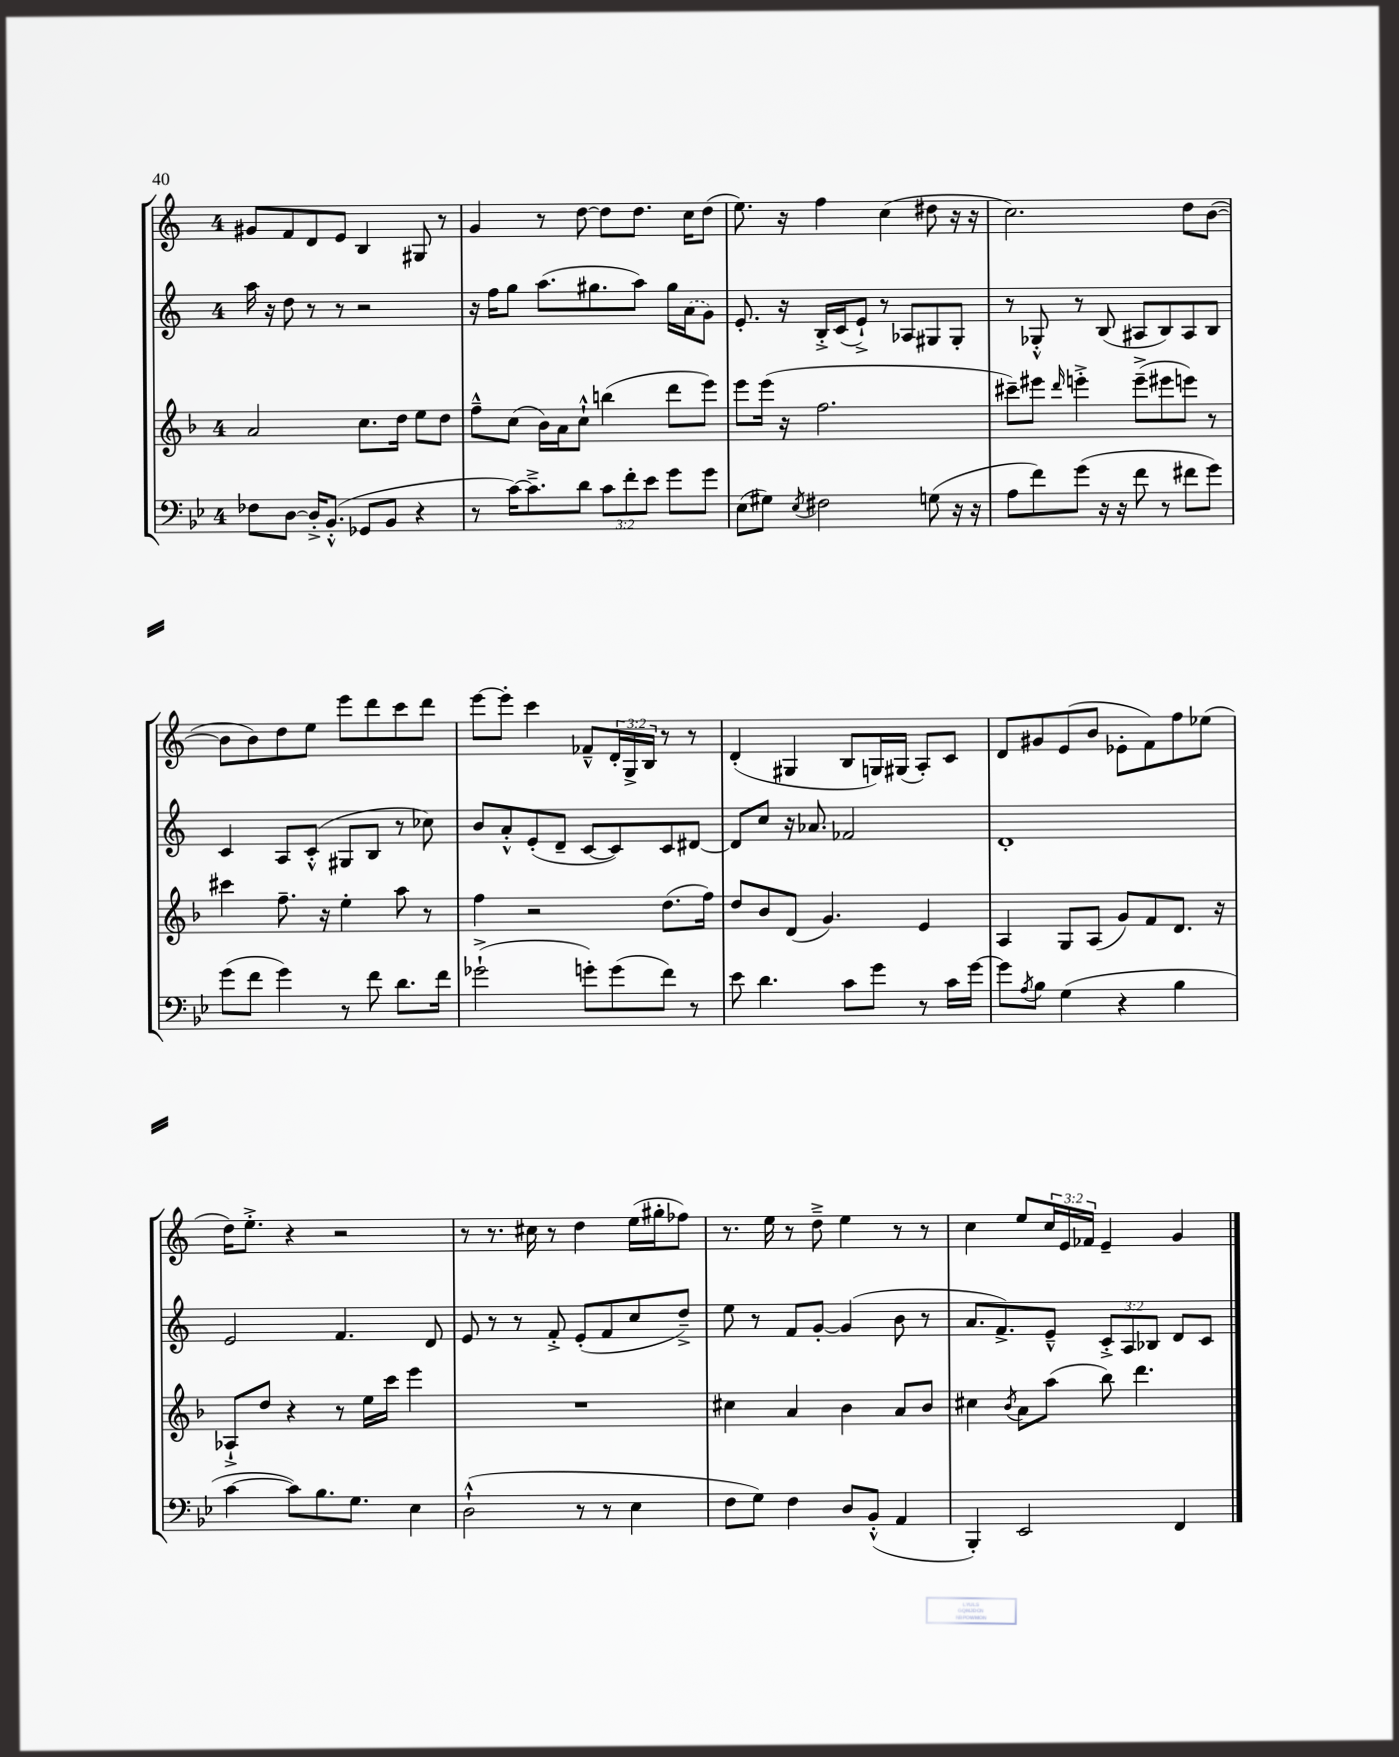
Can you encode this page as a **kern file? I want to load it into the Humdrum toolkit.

**kern	**kern	**kern	**kern
*staff4	*staff3	*staff2	*staff1
*clefF4	*clefG2	*clefG2	*clefG2
*k[b-e-]	*k[b-]	*k[]	*k[]
*M4/4	*M4/4	*M4/4	*M4/4
8F-	2a	16aa	8g#
.	.	16r	.
[8D	.	8dd	8f
16D'^]	.	8r	8d
(8.BB-'^^	.	.	.
.	.	8r	8e
8GG-	8.cc	2r	4B
8BB-	.	.	.
.	16dd	.	.
4r	8ee	.	8G#
.	8dd	.	8r
=	=	=	=
8r	8ff~^^	16r	4g
.	.	16ff	.
[16c)	(8cc	8gg	.
8.c~^]	.	.	.
.	16b-)	(8.aa	8r
.	16a	.	.
8d	8cc`^^	.	[8dd
.	.	8.gg#	.
12c	(4bb	.	8dd]
12f'	.	.	.
.	.	8aa)	8.dd
12e-	.	.	.
8g	8ddd	16gg#	.
.	.	(16a	16cc
8g	8eee)	8g)	(8dd
=	=	=	=
(8E-	8eee	8.e'	8.ee)
8G#)	(16eee	.	.
.	16r	16r	16r
8qE-	.	.	.
2F#	2.ff	16B'^	4ff
.	.	(16c	.
.	.	8e`^)	.
.	.	8r	(4cc
.	.	8A-	.
(8G	.	8G#	8dd#
16r	.	8G#'	16r
16r	.	.	16r
=	=	=	=
8A	8ccc#~)	8r	2.cc)
8f)	8eee#	8G-'^^	.
.	16qqddd	.	.
(8g	4eee'^	8r	.
16r	.	(8B	.
16r	.	.	.
8f	(8eee~^	8A#	.
8r	8eee#	8B)	.
8f#	8eee)	8A#	8dd
8g)	8r	8B	([8b
=	=	=	=
(8g	4ccc#	4c	8b]
8f	.	.	8b)
4g)	8.ff~	8A	8dd
.	.	(8c'^^	8ee
.	16r	.	.
8r	4ee'	8G#	8eee
8f	.	8B	8ddd
8.d	8aa	8r	8ccc
.	8r	8cc-)	8ddd
16f	.	.	.
=	=	=	=
(2g-`^	4ff	8b	[8eee
.	.	8a'^^	8eee']
.	2r	(8e'	4ccc
.	.	8d~	.
8g')	.	[8c	8f-~^^
(8g	.	8c])	24d'
.	.	.	24G^
.	.	.	24B
8f)	(8.dd	8c	8r
8r	.	[8d#	8r
.	16ff)	.	.
=	=	=	=
8e-	8dd	8d#]	(4d'
4.d	8b-	8cc	.
.	(8d	16r	4G#
.	.	8.a-	.
.	4.g)	.	.
8c	.	2f-	8B
8g	.	.	16G)
.	.	.	(16G#
8r	4e	.	8A')
16c	.	.	8c
[16g	.	.	.
=	=	=	=
8g]	4A	1d'	8d
8qA	.	.	.
8B-	.	.	8g#
(4G	8G	.	(8e
.	(8A	.	8b
4r	8g)	.	8e-'
.	8f	.	8f)
4B-	8.d	.	8ff
.	.	.	(8ee-
.	16r	.	.
=	=	=	=
[4c	8A-`^	2e	16dd)
.	.	.	8.ee'^
.	8dd	.	.
8c])	4r	.	4r
8.B-	.	.	.
.	8r	4.f	2r
8.G	.	.	.
.	16ee	.	.
.	16ccc	.	.
4E-	4eee	.	.
.	.	8d	.
=	=	=	=
(2D`^^	1r	8e	8r
.	.	8r	8.r
.	.	8r	.
.	.	.	16cc#
.	.	8f'^	8r
8r	.	(8e'	4dd
8r	.	8f	.
4E-	.	8cc	(16ee
.	.	.	16gg#'
.	.	8dd~^)	8ff-)
=	=	=	=
8F	4cc#	8ee	8.r
8G)	.	8r	.
.	.	.	16ee
4F	4a	8f	8r
.	.	[8g'	8dd~^
8D	4b-	(4g]	4ee
(8BB-'^^	.	.	.
4AA	8a	8b	8r
.	8b-	8r	8r
=	=	=	=
4BBB-')	4cc#	8.a	4cc
.	.	8.f^)	.
.	8qb-	.	.
2EE-	8a	.	8ee
.	(8aa	8e~^^	24cc
.	.	.	24e
.	.	.	24f-
.	8bb-)	12c'^	4e~
.	.	12A	.
.	4.ddd	.	.
.	.	12B-	.
4FF	.	8d	4g
.	.	8c	.
==	==	==	==
*-	*-	*-	*-
